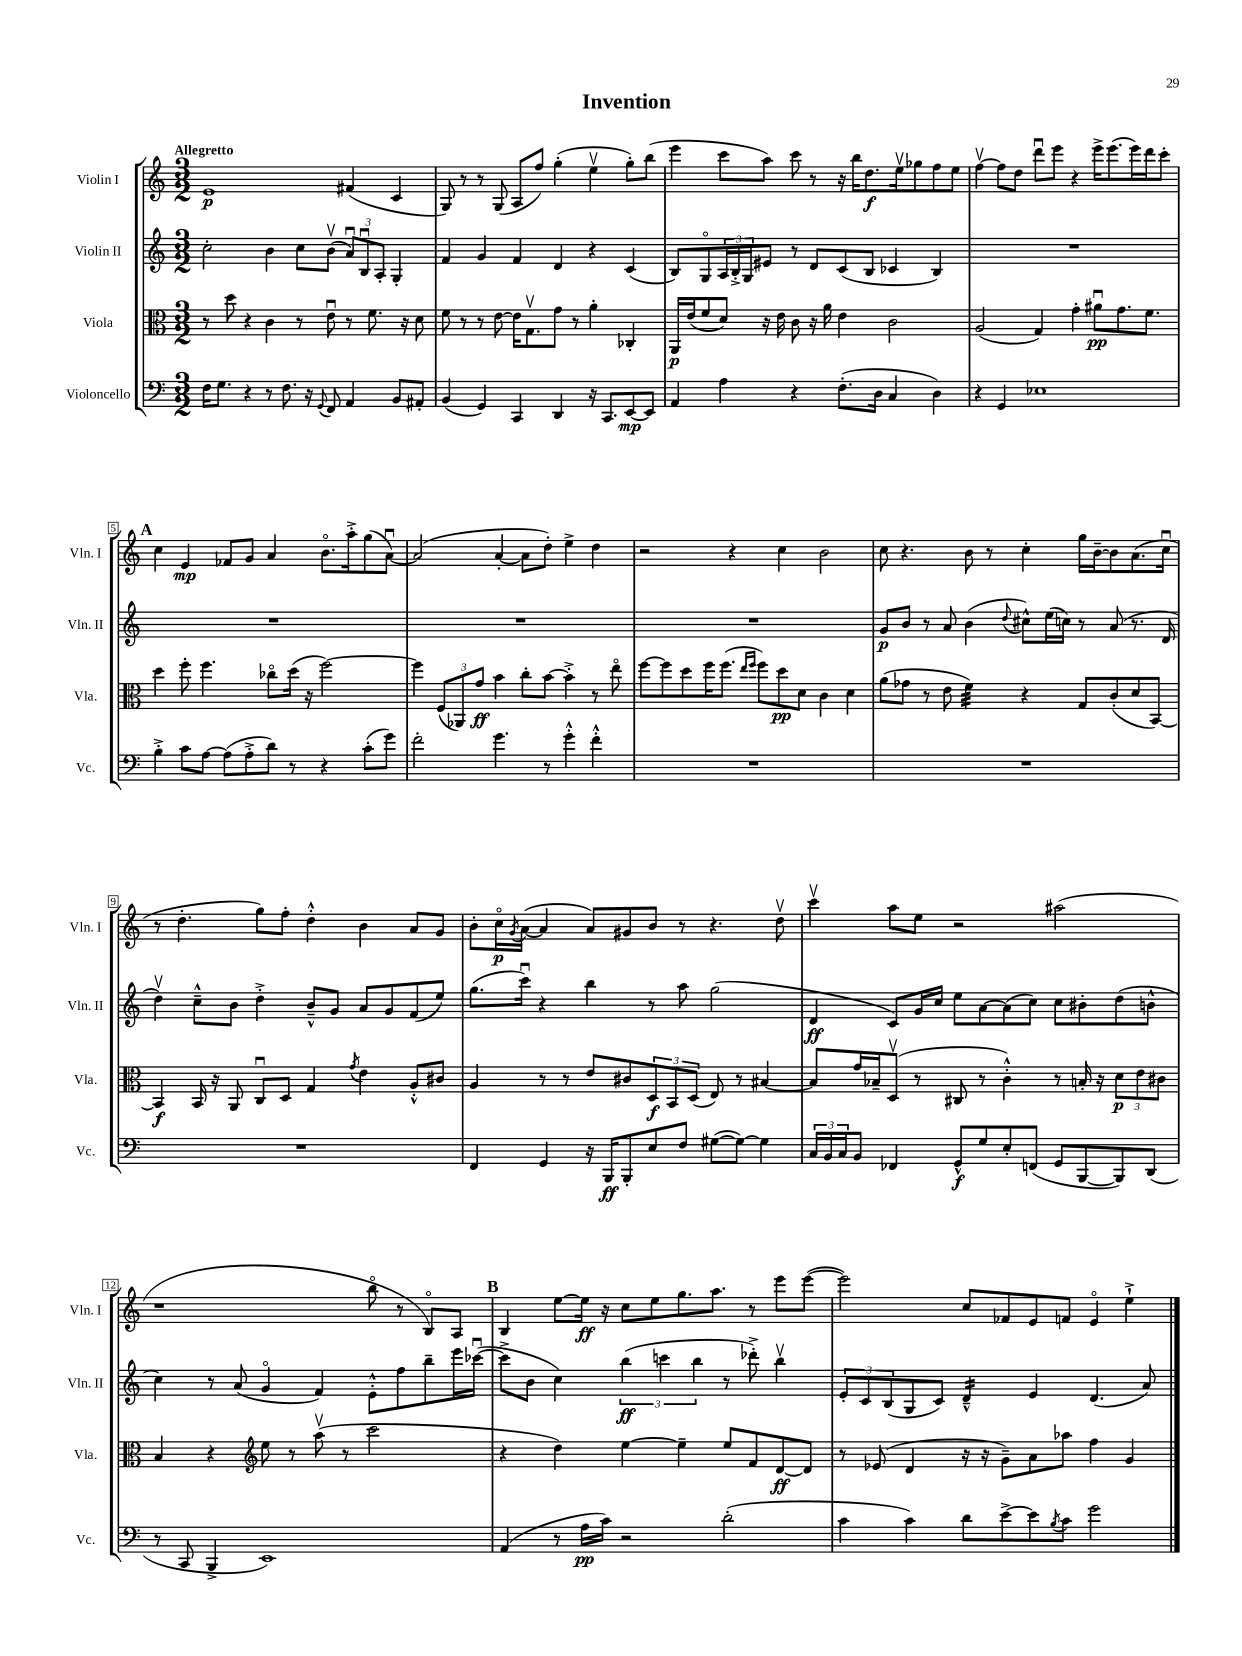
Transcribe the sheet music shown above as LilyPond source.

\header { title = "Invention" }
<<
\new StaffGroup <<
\new Staff = "s0" \with { instrumentName = "Violin I" shortInstrumentName = "Vln. I" } {
    \clef treble \key c \major \numericTimeSignature \time 3/2 \tempo "Allegretto"
    e'1\p fis'4( c'4 |
    g8) r8 r8 g8( a8 f''8) g''4-.( e''4\upbow g''8-.) b''8( |
    e'''4 c'''8 a''8) c'''8 r8 r16 b''16 d''8.\f e''16\upbow ges''8 f''8 e''8 |
    f''4~\upbow f''8 d''8 d'''8\downbow e'''8 r4 e'''16-> e'''8.( e'''16) d'''16 c'''8-. |
    \mark \markup { \bold "A" } c''4 e'4\mp fes'8 g'8 a'4 b'8.\flageolet a''16-.-> g''8( a'8~\downbow) |
    a'2( a'4~-. a'8 d''8-.) e''4-> d''4 |
    r2 r4 c''4 b'2 |
    c''8 r4. b'8 r8 c''4-. g''16 b'16~-- b'8 a'8.( c''16\downbow |
    r8 d''4.-. g''8) f''8-. d''4-.-^ b'4 a'8 g'8 |
    b'8-. c''16\flageolet\p \acciaccatura { g'8 } a'16~( a'4 a'8) gis'8 b'8 r8 r4. d''8\upbow |
    c'''4\upbow a''8 e''8 r2 ais''2( |
    r1 b''8\flageolet r8 b8\flageolet) a8 |
    \mark \markup { \bold "B" } b4 e''8~ e''16\ff r16 c''8 e''8 g''8. a''8. r8 e'''8 e'''8~( |
    e'''2) c''8 fes'8 e'8 f'8 e'4\flageolet e''4-!-> \bar "|." |
}
\new Staff = "s1" \with { instrumentName = "Violin II" shortInstrumentName = "Vln. II" } {
    \clef treble \key c \major \numericTimeSignature \time 3/2
    c''2-. b'4 c''8 b'8\upbow( \tuplet 3/2 { a'8\downbow) b8\downbow a8-. } g4-. |
    f'4 g'4 f'4 d'4 r4 c'4( |
    b8) g8\flageolet \tuplet 3/2 { a16 b16-.-> g16 } eis'8 r8 d'8 c'8( b8 ces'4 b4) |
    R1. |
    \mark \markup { \bold "A" } R1. |
    R1. |
    R1. |
    g'8\p b'8 r8 a'8 b'4( \appoggiatura { d''8 } cis''8-^) e''16( c''16) r8 a'8( r8. d'16 |
    d''4\upbow) c''8---^ b'8 d''4-.-> b'8---^ g'8 a'8 g'8 f'8( e''8) |
    g''8.( c'''16\downbow) r4 b''4 r8 a''8 g''2( |
    d'4\ff c'8) g'16 c''16 e''8 a'8~ a'8( c''8) c''8 bis'8-. d''8( b'8-^ |
    c''4) r8 a'8( g'4\flageolet f'4) e'8-.-^ f''8 b''8-- e'''16 ces'''16~\downbow( |
    \mark \markup { \bold "B" } ces'''8-> b'8 c''4) \tuplet 3/2 { b''4\ff( c'''4 b''4 } r8 des'''8-.->) b''4\upbow |
    \tuplet 3/2 { e'8-. c'8 b8( } g8 c'8) d'4:16---^ e'4 d'4.( a'8) \bar "|." |
}
\new Staff = "s2" \with { instrumentName = "Viola" shortInstrumentName = "Vla." } {
    \clef alto \key c \major \numericTimeSignature \time 3/2
    r8 d''8 r4 c'4 r8 e'8\downbow r8 f'8. r16 d'8 |
    f'8 r8 r8 e'8~ e'16 g8.\upbow g'8 r8 a'4-. ces4-. |
    a,16\p e'16( f'8 d'8) r16 e'16 c'8 r16 a'16 e'4 c'2 |
    a2( g4) g'4-. ais'8\downbow\pp g'8. f'8. |
    \mark \markup { \bold "A" } d''4 f''8-. f''4. ces''8\flageolet d''16( r16 f''2~) |
    f''4 \tuplet 3/2 { f8( aes,8) g'8\ff } b'4 c''8-. b'8~ b'4-.-> r8 e''8\flageolet |
    f''8~ f''8 d''8 f''16 f''8.( \grace { e''16 f''16 } f''8) d''8\pp d'8 c'4 d'4 |
    a'8( ges'8 r8 e'8 f'4:32) r4 g8 c'8-.( d'8 b,8~) |
    b,4\f b,16 r16 a,8 c8\downbow d8 g4 \acciaccatura { g'8 } e'4 a8-.-^ cis'8 |
    a4 r8 r8 e'8 cis'8 \tuplet 3/2 { d8\f b,8 d8( } e8) r8 bis4~ |
    bis8 g'16 bes16-- d8\upbow( r8 cis8 r8 c'4-.-^) r8 b16-. r16 \tuplet 3/2 { d'8\p e'8 cis'8 } |
    b4 r4 \clef treble e''8 r8 a''8\upbow( r8 c'''2 |
    \mark \markup { \bold "B" } r4 d''4) e''4~ e''4-- e''8 f'8 d'8~\ff d'8 |
    r8 ees'8( d'4 r16 r16 g'8--) a'8 aes''8 f''4 g'4 \bar "|." |
}
\new Staff = "s3" \with { instrumentName = "Violoncello" shortInstrumentName = "Vc." } {
    \clef bass \key c \major \numericTimeSignature \time 3/2
    f16 g8. r4 r8 f8. r16 \appoggiatura { g,8 } f,8 a,4 b,8 ais,8-. |
    b,4( g,4) c,4 d,4 r16 c,8. e,8~\mp e,8 |
    a,4 a4 r4 f8.-.( d16 c4 d4) |
    r4 g,4 ees1 |
    \mark \markup { \bold "A" } b4-.-> c'8 a8~ a8( a8-.-> d'8) r8 r4 c'8-.( g'8) |
    f'2-. g'4. r8 g'4-.-^ f'4-.-^ |
    R1. |
    R1. |
    R1. |
    f,4 g,4 r16 b,,16\ff b,,8-. e8 f8 gis8~( gis8~) gis4 |
    \tuplet 3/2 { c16 b,16 c16 } b,8 fes,4 g,8-^\f g8 e8-. f,8( g,8 b,,8~ b,,8) d,8( |
    r8 c,8 b,,4-> e,1) |
    \mark \markup { \bold "B" } a,4( r8 a16\pp c'16) r2 d'2-.( |
    c'4 c'4) d'8 e'8~-> e'8 \acciaccatura { b8 } c'8 g'2 \bar "|." |
}
>>
>>
\layout { \context { \Score \override BarNumber.stencil = #(make-stencil-boxer 0.1 0.3 ly:text-interface::print) } }
